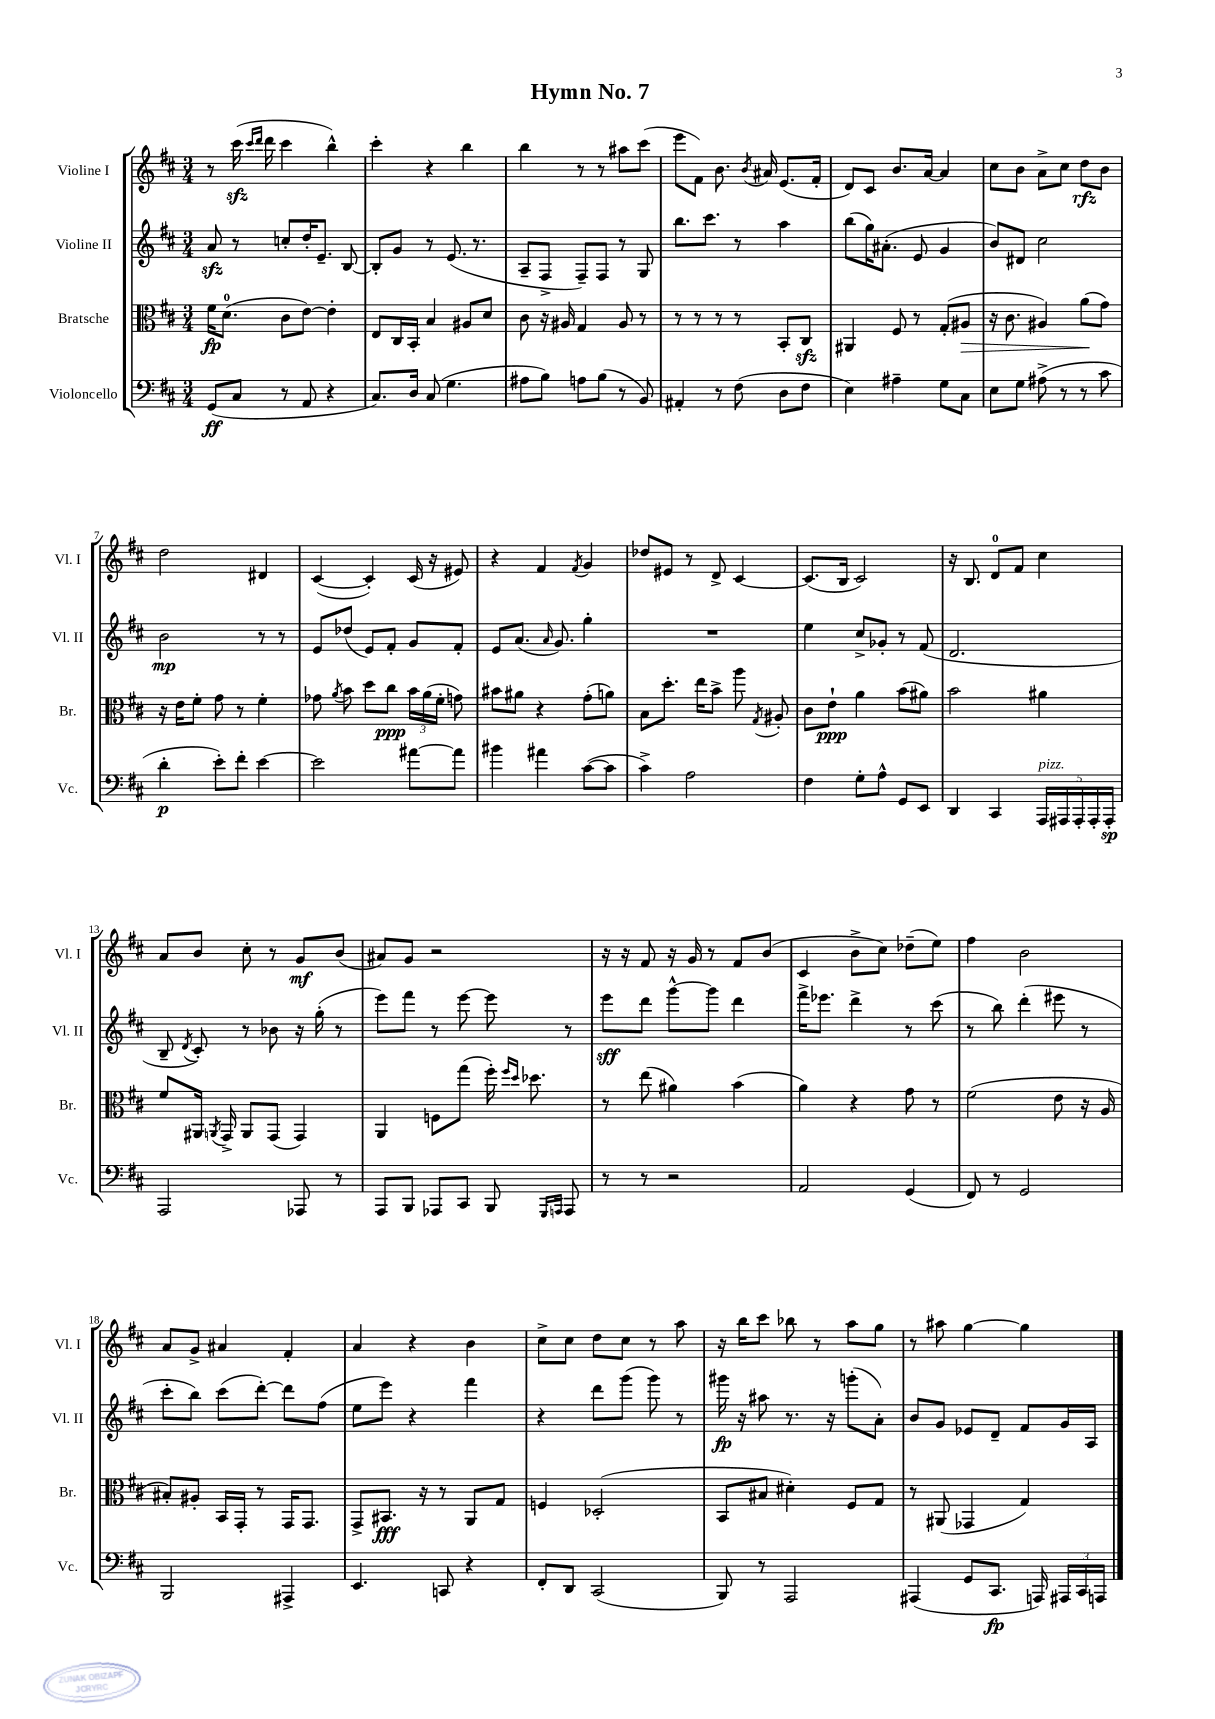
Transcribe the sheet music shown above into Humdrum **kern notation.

**kern	**kern	**kern	**kern
*staff4	*staff3	*staff2	*staff1
*clefF4	*clefC3	*clefG2	*clefG2
*k[f#c#]	*k[f#c#]	*k[f#c#]	*k[f#c#]
*M3/4	*M3/4	*M3/4	*M3/4
(8GG	16f#	8a	8r
.	(8.d	.	.
8C#	.	8r	(16ccc#
.	.	.	16qqccc#
.	.	.	16qqddd
.	.	.	16ddd
8r	8c#	8cc'	4ccc#
8AA	[8e)	16dd'	.
.	.	8.e~	.
4r	4e']	.	4bb^^)
.	.	[8B	.
=	=	=	=
8.C#)	8E	8B']	4ccc#'
.	16C#	8g	.
16D	16BB'	.	.
(8C#	4B	8r	4r
4.G	.	(8.e	.
.	8A#	.	4bb
.	.	8.r	.
.	8d	.	.
=	=	=	=
8A#	8c#	8A~	4bb
8B)	16r	8F#^	.
.	16A#	.	.
8A	4G	8F#~)	8r
(8B	.	8F#	8r
8r	8A#	8r	8aa#
8BB)	8r	8G	(8ccc#
=	=	=	=
4AA#'	8r	8.bb	8eee
.	8r	.	8f#)
.	.	8.ccc#	.
8r	8r	.	8.b
(8F#	8r	8r	.
.	.	.	8qb
.	.	.	16a#
8D	8BB'	4aa	(8.e
8F#	8C#	.	.
.	.	.	16f#'
=	=	=	=
4E)	4AA#	(8bb	8d)
.	.	16gg)	8c#
.	.	(8.a#'	.
4A#~	8F#	.	8.b
.	8r	8e	.
.	.	.	[16a
8G	(8G'	4g	4a]
8C#	8A#	.	.
=	=	=	=
8E	16r	8b)	8cc#
.	8.c#	.	.
8G	.	8d#	8b
(8A#^	4A#)	2cc#	8a^
8r	.	.	8cc#
8r	(8a	.	8dd
8c#	8g)	.	8b
=	=	=	=
4d'	16r	2b	2dd
.	16e	.	.
.	8f#'	.	.
8e')	8g	.	.
8f#'	8r	.	.
[4e	4f#'	8r	4d#
.	.	8r	.
=	=	=	=
2e]	8g-	8e	([4c#
.	8qa	.	.
.	8b	(8dd-	.
.	8dd	8e)	4c#'])
.	8cc#	8f#'	.
[8a#	24b	8g	(16c#
.	(24a	.	.
.	.	.	16r
.	24f#'	.	.
8a#]	8g)	8f#'	8e#)
=	=	=	=
4b#	8b#	8e	4r
.	8a#	(8.a	.
4a#	4r	.	4f#
.	.	16qqa	.
.	.	8.g)	.
.	.	.	8qf#
([8c#	(8g'	4gg'	4g
8c#]	8a)	.	.
=	=	=	=
4c#^)	8B	2.r	8dd-
.	8.dd'	.	8e#
2A	.	.	8r
.	16ee	.	.
.	8b^	.	8d^
.	8aa	.	[4c#
.	8qG	.	.
.	8A#'	.	.
=	=	=	=
4F#	8c#	4ee	(8.c#]
.	8e`	.	.
.	.	.	16B
8G'	4a	8cc#^	2c#)
8A^^	.	8g-'	.
8GG	(8b	8r	.
8EE	8a#)	(8f#	.
=	=	=	=
4DD	2b	2.d	16r
.	.	.	8.B
4CC#	.	.	8d
.	.	.	8f#
20AAA	4a#	.	4cc#
20AAA#	.	.	.
20AAA#'	.	.	.
20AAA#'	.	.	.
20AAA#'	.	.	.
=	=	=	=
2AAA	8f#	8B~	8a
.	.	8qd	.
.	16AA#	8c#')	8b
.	8qAA	.	.
.	16GG^	.	.
.	8AA	8r	8cc#'
.	(8GG	8b-	8r
8AAA-	4GG)	16r	8g
.	.	(16gg'	.
8r	.	8r	(8b
=	=	=	=
8AAA	4AA	8eee)	8a#)
8BBB	.	8fff#	8g
8AAA-	8F	8r	2r
8CC#	(8gg	[8eee	.
8BBB	16ff#')	8eee]	.
.	16qqff#	.	.
.	16qqdd	.	.
.	8.dd-	.	.
16qqGGG	.	.	.
16qqAAA	.	.	.
8AAA	.	8r	.
=	=	=	=
8r	8r	8eee	16r
.	.	.	16r
8r	(8ee	8ddd	8f#
2r	4a#)	[8ggg^^	16r
.	.	.	16g
.	.	8ggg]	8r
.	(4b	4ddd	8f#
.	.	.	(8b
=	=	=	=
2AA	4a)	16fff#^	4c#
.	.	8.eee-	.
.	4r	4ddd^	8b^
.	.	.	8cc#)
(4GG	8g	8r	(8dd-~
.	8r	(8ccc#	8ee)
=	=	=	=
8FF#)	(2f#	8r	4ff#
8r	.	8bb)	.
2GG	.	(4ddd'	2b
.	8e	8eee#	.
.	16r	8r	.
.	16A	.	.
=	=	=	=
2BBB	8B#')	8ccc#'	8a
.	8A#'	8bb)	8g^
.	16BB	(8ccc#	4a#
.	16GG'	.	.
.	8r	[8ddd')	.
4AAA#^	16GG	8ddd]	4f#'
.	8.GG	.	.
.	.	(8ff#	.
=	=	=	=
4.EE	8GG^	8ee	4a
.	8.BB#	8eee)	.
.	.	4r	4r
.	16r	.	.
8CC	8r	.	.
4r	8AA	4fff#	4b
.	8G	.	.
=	=	=	=
8FF#'	4F	4r	8cc#^
8DD	.	.	8cc#
(2CC#	(2D-'	8ddd	8dd
.	.	(8ggg	8cc#
.	.	8ggg)	8r
.	.	8r	8aa
=	=	=	=
8BBB)	8BB	16ggg#	16r
.	.	16r	16bb
8r	8B#	8aa#	8ccc#
2AAA	4d#')	8.r	8bb-
.	.	.	8r
.	.	16r	.
.	8F#	(8ggg'	8aa
.	8G	8a')	8gg
=	=	=	=
(4AAA#	8r	8b	8r
.	(8AA#	8g	8aa#
8GG	4GG-	8e-	[4gg
8.CC#	.	8d~	.
.	4G)	8f#	4gg]
16AAA)	.	.	.
24AAA#	.	16g	.
24CC#	.	.	.
.	.	16A	.
24AAA	.	.	.
==	==	==	==
*-	*-	*-	*-
